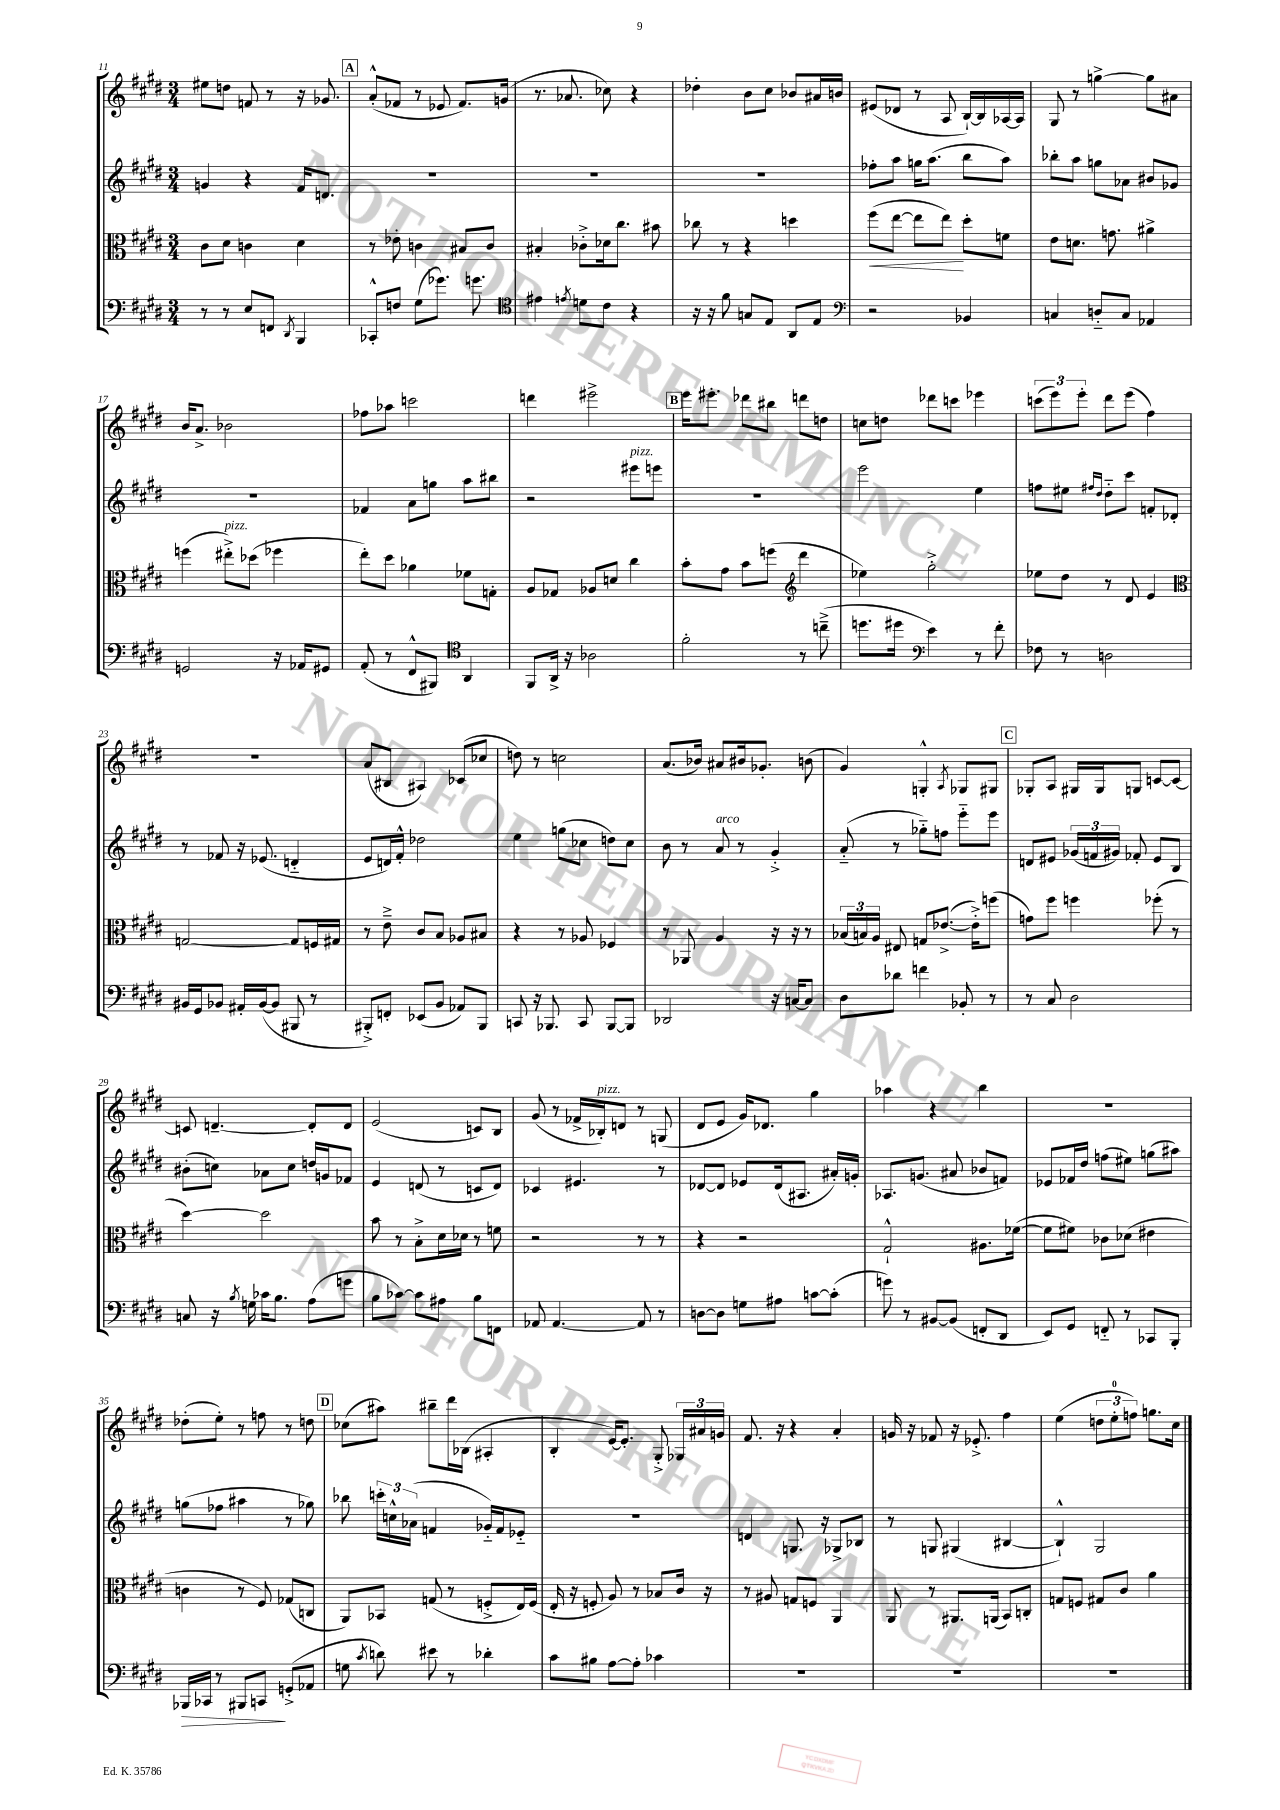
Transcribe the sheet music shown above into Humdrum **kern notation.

**kern	**kern	**kern	**kern
*staff4	*staff3	*staff2	*staff1
*clefF4	*clefC3	*clefG2	*clefG2
*k[f#c#g#d#]	*k[f#c#g#d#]	*k[f#c#g#d#]	*k[f#c#g#d#]
*M3/4	*M3/4	*M3/4	*M3/4
8r	8c#\L	4g/	8ee#\L
8r	8d#\J	.	8dd\J
8E/L	4c\	4r	8f/
8FF/J	.	.	8r
8qDD#/	.	.	.
4BBB/	4d#\	16f#/LK	16r
.	.	8.d/J	8.g-/
=	=	=	=
8CC-'^^/L	8r	2.r	(8a'^^/L
8F/J	8e-'\	.	8f-/J
(8G#\L	4c\	.	8r
8.g-\J)	.	.	8e-/
.	8B#/L	.	8.f-/L)
8.g\	.	.	.
.	8c/J	.	.
.	.	.	(16g/Jk
=	=	=	=
*clefC4	*	*	*
4e#\	4B#'/	2.r	8.r
.	.	.	8.a-/
8qe/	.	.	.
8d\L	8c-'^\L	.	.
8c#\J	16d-\k	.	8cc-\)
.	8.cc#\J	.	.
4r	.	.	4r
.	8b#\	.	.
=	=	=	=
16r	8cc-\	2.r	4dd-'\
16r	.	.	.
8f#\	8r	.	.
8G/L	4r	.	8b\L
8E/J	.	.	8cc#\J
8AA/L	4dd\	.	8b-/L
8E/J	.	.	16a#/L
.	.	.	16b/JJ
=	=	=	=
*clefF4	*	*	*
2r	(8ff#\L	8ff-'\L	(8e#/L
.	[8ee\J	8aa\J	8d-/J
.	8ee\]L	16gg\LK	8r
.	.	(8.aa\J	.
.	8ee\J)	.	8A/
4BB-/	8dd#'\L	8bb\L	[16B`/LL)
.	.	.	16B/]
.	8f\J	8aa\J)	[16A-/
.	.	.	16A-/]JJ
=	=	=	=
4C/	8e\L	8bb-'\L	8G#/
.	8.d\J	8aa\J	8r
8D'~/L	.	8gg\L	[4gg^\
.	8.g\	.	.
8C/J	.	8a-\J	.
4AA-/	4a#^\	8b#/L	8gg\]L
.	.	8g-/J	8a#\J
=	=	=	=
2GG/	(4ff\	2.r	16b/LK
.	.	.	8.a^/J
.	8ee#'^\L)	.	2b-\
.	(8dd-\J	.	.
16r	4ff-\	.	.
16AA-/LK	.	.	.
8GG#/J	.	.	.
=	=	=	=
(8AA'/	8ee'\L)	4f-/	8ff-\L
8r	8dd#\J	.	8aa-\J
8FF#^^/L	4a-\	8a\L	2ccc\
8BBB#/J)	.	8gg\J	.
*clefC4	*	*	*
4AA/	8f-\L	8aa\L	.
.	8G'\J	8bb#\J	.
=	=	=	=
8FF#/L	8A/L	2r	4ddd\
16AA^/Jk	8G-/J	.	.
16r	.	.	.
2A-\	8A-/L	.	2eee#^\
.	8d/J	.	.
.	4cc#\	8eee#\L	.
.	.	8eee\J	.
=	=	=	=
2f#'\	8b'\L	2.r	16eee\LK
.	.	.	8.eee#'\J
.	8g#\J	.	.
.	8b\L	.	8ddd-\L
.	(8ff\J	.	8bb#\J
*	*clefG2	*	*
8r	4ddd#\	.	8ddd\L
(8cc~^\	.	.	8dd\J
=	=	=	=
8.dd\L	4ee-\)	2eee\	8cc\L
.	.	.	8dd\J
16dd#\Jk	.	.	.
*clefF4	*	*	*
4e\)	2gg#'^\	.	8ddd-\L
.	.	.	8ccc\J
8r	.	4ee\	4eee-\
8f#'\	.	.	.
=	=	=	=
8F-\	8ee-\L	8ff\L	(12ccc\L
.	.	.	12eee\)
8r	8dd#\J	8ee#\J	.
.	.	.	12eee'\J
.	.	16qqff#/LL	.
.	.	16qqdd#/JJ	.
2D\	8r	8dd#'~\L	8ddd#\L
.	8d#/	8ccc#\J	(8eee\J
.	4e/	8f'/L	4ff#\)
.	.	8d-'/J	.
=	=	=	=
*	*clefC3	*	*
16BB#/LL	[2G/	8r	2.r
16GG#/J	.	.	.
8BB-/J	.	8f-/	.
16AA#'/LL	.	16r	.
([16BB-/J	.	(8.e-/	.
8BB-/]J	.	.	.
8BBB#/	8G/]L	4d'~/	.
8r	16F/L	.	.
.	16G#/JJ	.	.
=	=	=	=
8BBB#'^/L)	8r	8e/L	(8a/L
8FF'/J	8e~^\	16d/L)	8B#/J
.	.	16f#'^^/JJ	.
(8EE-/L	8c#/L	2dd-\	4A#/)
8BB/J	8B/J	.	.
8AA-/L)	8A-/L	.	(8c-/L
8BBB#/J	8B#/J	.	8cc-/J
=	=	=	=
8CC/	4r	4ee\	8dd\)
16r	.	.	8r
8.BBB-/	.	.	.
.	8r	(8gg\L	2cc\
8CC/	8A-/	8cc-\J	.
[8BBB-/L	4F-/	8dd\L)	.
8BBB-/]J	.	8cc-\J	.
=	=	=	=
2DD-/	8r	8b\	(8.a/L
.	8AA-/	8r	.
.	.	.	16b-/Jk)
.	4A/	8a/	8a#/L
.	.	8r	16b#/k
.	.	.	8.g-'/J
16r	16r	4g#'^/	.
[16C/LK	16r	.	.
8C/]J	8r	.	(8b\
=	=	=	=
8D#\L	(24B-/LL	(8a'~/	4g#/)
.	24B/)	.	.
.	24A/JJ	.	.
8d-\J	8E#/	8r	.
4f\	8G/L	8gg-'~\L)	4G'^^/
.	([8.e-^/J	8ff\J	.
.	.	.	8qA/
8BB-'/	.	8eee'~\L	8G-/L
.	16e-'^\]LK)	.	.
8r	(8ff\J	8eee\J	8G#/J
=	=	=	=
8r	8g\L)	8d/L	8G-'/L
8C#/	8ff#\J	8e#/J	8A/J
2D#\	4ff\	(24g-/LL	16G#/LL
.	.	24f/	.
.	.	.	16G#/J
.	.	24g#/JJ)	.
.	.	8f-'/	8G/J
.	(8ff-'\	8e#/L	[8c/L
.	8r	8B/J	8c/_J
=	=	=	=
8C/	[4dd#\)	(8b#'\L	8c/]
16r	.	8cc\J)	[4.d~/
8qB/	.	.	.
16G\	.	.	.
16c-\LK	2dd#\]	8a-\L	.
8.B\J	.	.	.
.	.	8cc\J	.
(8A\L	.	16dd/LL	8d'/]L
.	.	16g/J	.
8g\J	.	8f-/J	8d/J
=	=	=	=
8B\L	8b\	4e/	(2e/
[8c-\J)	8r	.	.
8c-\]L	8B'^\L	(8d/	.
8A#\J	16d#\L	8r	.
.	16d-\JJ	.	.
8B\L	8r	8c/L	8c/L)
8FF\J	8f\	8d/J)	8B/J
=	=	=	=
8AA-/	2r	4c-/	(8g#/
[4.AA-/	.	.	8r
.	.	4.e#/	16f-^/LL
.	.	.	16B-'/J)
.	.	.	8d/J
8AA-/]	8r	.	8r
8r	8r	8r	(8G/
=	=	=	=
[8D\L	4r	[8d-/L	8d#/L
8D\]J	.	8d-/]J	8e/J
8G\L	2r	8e-/L	16g#/LK)
.	.	.	8.d-/J
8A#\J	.	(16d-/k	.
.	.	8.A#/J	.
[8c\L	.	.	4gg#\
(8c'\]J	.	16a#'/LL)	.
.	.	16g'/JJ	.
=	=	=	=
8g\)	2G#`^^/	8.A-/L	4aa-\
8r	.	.	.
.	.	(8.g/J	.
[8BB#/L	.	.	4r
(8BB#/]J	.	8a#/	.
8FF'/L	8.A#\L	8b-/L	4bb\
8DD#/J	.	8f/J)	.
.	([16f-\Jk	.	.
=	=	=	=
8EE/L)	8f-\]L	8e-/L	2.r
8GG#/J	8f#\J)	16f-/L	.
.	.	16dd#/JJ	.
8FF'~/	8c-\L	(8ff\L	.
8r	(8d-\J	8ee#\J)	.
8CC-/L	4e#\	(8gg\L	.
8BBB'/J	.	8aa#\J)	.
=	=	=	=
16BBB-/LL	4c\	(8gg\L	(8dd-'\L
16CC-/JJ	.	.	.
8r	.	8ff-\J	8ee'\J)
8BBB#/L	8r	4aa#\	8r
8CC/J	8F#/)	.	8ff\
(8GG'^/L	(8G-/L	8r	8r
8AA-/J	8C/J	8gg-\)	8dd\
=	=	=	=
8G\	8AA/L)	8bb-\	(8cc-\L
8qc#/	.	.	.
8d\)	8BB-/J	24ccc'\LL	8aa#\J)
.	.	24cc^^\	.
.	.	(24a-\JJ	.
8e#\	(8G/	4f/	8bb#~\L
8r	8r	.	16ddd#\L
.	.	.	(16B-\JJ
4d-'\	8F'^/L	16g-'~/LL)	4A#'/
.	.	16f/J	.
.	16E/L)	8e-'~/J	.
.	(16F/JJ	.	.
=	=	=	=
8c#\L	16E'/	2.r	4B'/
.	16r	.	.
8B#\J	8F'/	.	.
[8A\L	8A/)	.	[16e/LK)
.	.	.	8.e'/]J
8A'\]J	8r	.	.
4c-\	8B-/L	.	8G#'^/
.	16c#/Jk	.	24G-/LL
.	.	.	24a#/
.	16r	.	.
.	.	.	24g/JJ
=	=	=	=
2.r	8r	4d/	8.f#/
.	8A#/	.	.
.	.	.	16r
.	8G/L	8.G/	4r
.	8F/J	.	.
.	.	16r	.
.	4AA/	8G-^/L	4a'/
.	.	8B-/J	.
=	=	=	=
2.r	8AA/	8r	16g/
.	.	.	16r
.	8r	8G/	8f-/
.	8.AA#/L	(4G#/	16r
.	.	.	8.e-'^/
.	(16AA/Jk	.	.
.	8BB/L)	[4B#/	4ff#\
.	8C'/J	.	.
=	=	=	=
2.r	8G/L	4B#`^^/])	(4ee\
.	8F/J	.	.
.	8G#/L	2G#/	12dd\L
.	.	.	12ee'\
.	8c#/J	.	.
.	.	.	12ff\J)
.	4a\	.	8.gg\L
.	.	.	16cc#\Jk
==	==	==	==
*-	*-	*-	*-
